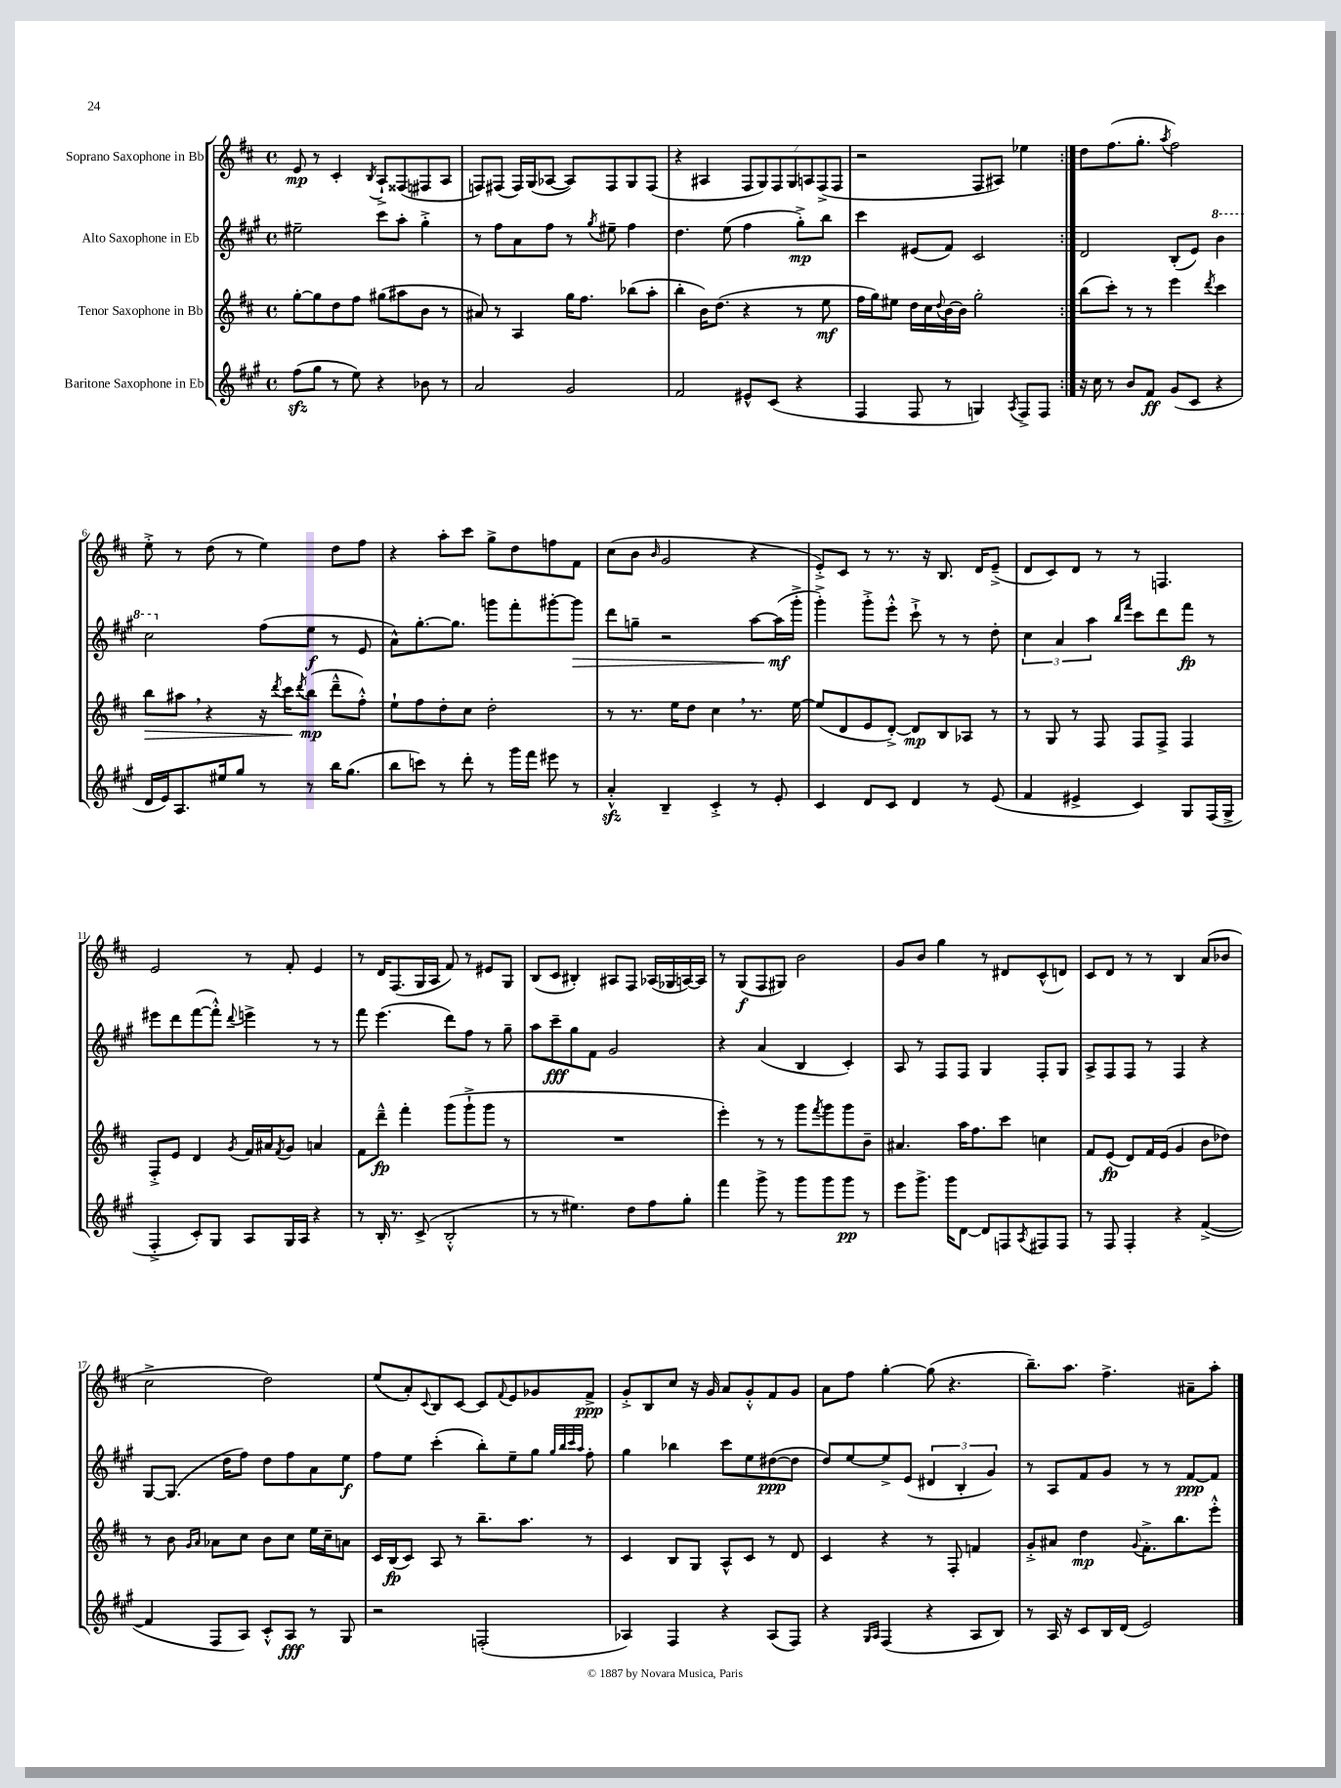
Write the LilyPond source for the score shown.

<<
\new StaffGroup <<
\new Staff = "s0" \with { instrumentName = "Soprano Saxophone in Bb" } {
    \clef treble \key d \major \defaultTimeSignature \time 4/4
    \repeat volta 2 { e'8\mp r8 cis'4-. \acciaccatura { b8 } a8-!-> fisis8( fis8 a8 |
    f8) fis8( fis16) g16( aes8~ aes8) fis8 g8 fis8( |
    r4 ais4 \tuplet 7/4 { fis8 g8) fis8 g8 a8 fis8->( fis8 } |
    r2 fis8 ais8) ees''4 | }
    d''8 fis''8.( g''8.-. \acciaccatura { a''8 } fis''2) |
    e''8-.-> r8 d''8( r8 e''4) d''8 fis''8 |
    r4 a''8-. cis'''8 g''8-> d''8 f''8 fis'8 |
    cis''8( b'8 \grace { b'16 } g'2 r4 |
    e'8-.->) cis'8 r8 r8. r16 b8. d'16 e'8--->( |
    d'8 cis'8) d'8 r8 r8 f4. |
    e'2 r8 fis'8-. e'4 |
    r8 d'16 fis8.( g16 a16 fis'8) r8 eis'8 g8 |
    b8( cis'8 bis4-.) ais8 fis8 aes16( ges16 a16~) a16 |
    r8 g8\f( fis8 gis8) b'2 |
    g'8 b'8 g''4 r8 dis'8 cis'8-^( d'8) |
    cis'8 d'8 r8 r8 b4 a'8( bes'8 |
    cis''2-> d''2) |
    e''8( a'8-.) \appoggiatura { cis'8 } b8 cis'8~ cis'8 \appoggiatura { fis'8 } e'8 ges'8 fis'8->\ppp |
    g'8-.-> b8 cis''8 r16 g'16 a'8 g'8-.-^ fis'8 g'8 |
    a'8 fis''8 g''4~-. g''8( r4. |
    b''8.--) a''8. fis''4.-> ais'8-- a''8-. \bar "|." |
}
\new Staff = "s1" \with { instrumentName = "Alto Saxophone in Eb" } {
    \clef treble \key a \major \defaultTimeSignature \time 4/4
    \repeat volta 2 { eis''2-- cis'''8 a''8-. gis''4-.-> |
    r8 fis''8 a'8 fis''8 r8 \acciaccatura { gis''8 } eis''8-- fis''4 |
    d''4. e''8( fis''4 gis''8-.->\mp) b''8 |
    cis'''4 eis'8( fis'8) cis'2 | }
    d'2 b8-.( e'8) \ottava #1 b''4 |
    cis'''2 \ottava #0 fis''8( e''8\f r8 e'8 |
    a'8-^) gis''8.~-. gis''8. g'''8 fis'''8-. gis'''8~-. gis'''8\> |
    d'''8 g''8-- r2 a''8~ a''16\mf\!( gis'''16-.-> |
    gis'''4-.->) gis'''8-.-> e'''8-.-^ cis'''8-!-> r8 r8 d''8-. |
    \tuplet 3/2 { cis''4 a'4 a''4 } \grace { b''16 fis'''16 } cis'''8 d'''8 fis'''8\fp r8 |
    eis'''8 d'''8 fis'''8~( fis'''8-.-^) \appoggiatura { d'''8 } e'''4-> r8 r8 |
    fis'''8 e'''4.( d'''8) fis''8 r8 gis''8-- |
    a''8 cis'''8--\fff gis''8 fis'8 gis'2 |
    r4 a'4( b4 cis'4-.) |
    a8 r8 fis8 fis8 gis4 fis8-. gis8 |
    a8-> fis8 fis8 r8 fis4 r4 |
    gis8~ gis8.( d''16 fis''8) d''8 fis''8 a'8 e''8\f |
    fis''8 e''8 cis'''4-.( b''8-.) e''8-- gis''8 \grace { gis''32 b''32 cis'''32 a''32 } fis''8-. |
    gis''4 bes''4 cis'''8 e''8 dis''8~\ppp( dis''8 |
    d''8) e''8~ e''8-> e'8( \tuplet 3/2 { dis'4 b4-. gis'4) } |
    r8 a8 fis'8 gis'8 r8 r8 fis'8~\ppp fis'8 \bar "|." |
}
\new Staff = "s2" \with { instrumentName = "Tenor Saxophone in Bb" } {
    \clef treble \key d \major \defaultTimeSignature \time 4/4
    \repeat volta 2 { g''8~-. g''8 d''8 fis''8 gis''8( ais''8 b'8 r8 |
    ais'8) r8 a4 g''16 fis''8. bes''8( a''8-. |
    b''4-. b'16) d''8.( r4 r8 e''8\mf |
    fis''16 g''16) eis''8 d''16 cis''16 \appoggiatura { d''8 } b'16~ b'16 g''2-. | }
    b''8( cis'''8-.) r8 r8 e'''4 \acciaccatura { d'''8 } cis'''4 |
    b''8\> ais''8 \breathe r4 r16 \acciaccatura { d'''8 } cis'''16\! \acciaccatura { d'''8 } b''8\mp( d'''8---^ fis''8-.-^) |
    e''8-! fis''8 d''8-. cis''8 d''2-. |
    r8 r8. e''16 d''8 cis''4 \breathe r8. e''16~ |
    e''8( d'8 e'8 d'8~-.->) d'8\mp b8 aes8 r8 |
    r8 g8 r8 fis8 fis8 fis8-> fis4 |
    fis8-.-> e'8 d'4 \acciaccatura { g'8 } fis'16 ais'16 \acciaccatura { fis'8 } g'8 a'4 |
    fis'8 d'''8---^\fp fis'''4-. g'''8( g'''8-!-> g'''8 r8 |
    R1 |
    e'''4-.) r8 r8 g'''8 \acciaccatura { fis'''8 } g'''8 g'''8 b'8-- |
    ais'4. a''16 fis''8. cis'''8 c''4 |
    fis'8 e'8\fp( d'8) fis'16 e'16( g'4 b'8 des''8) |
    r8 b'8 \grace { g'16 a'16 } aes'8 cis''8 b'8 cis''8 e''16 cis''16-- a'8 |
    cis'16 b16\fp( cis'8) a8 r8 b''8.-- a''8. r8 |
    cis'4 b8 g8 a8-^ cis'8 r8 d'8 |
    cis'4 r4 r8 fis8-. f'4 |
    g'8-.-> ais'8 d''4\mp \appoggiatura { g'8 } fis'8.-.-> b''8. e'''8-.-^ \bar "|." |
}
\new Staff = "s3" \with { instrumentName = "Baritone Saxophone in Eb" } {
    \clef treble \key a \major \defaultTimeSignature \time 4/4
    \repeat volta 2 { fis''8\sfz( gis''8 r8 e''8) r4 bes'8 r8 |
    a'2 gis'2 |
    fis'2 eis'8-^ cis'8( r4 |
    fis4 fis8 r8 g4) \acciaccatura { a8 } fis8-> fis8 | }
    r16 cis''16 r8 b'8 fis'8\ff gis'8( cis'8 r4 |
    d'16 e'16) a8. eis''16 gis''8 r8 r8 b''16 gis''8.( |
    b''8 c'''8) r8 d'''8-. r8 gis'''16 fis'''16 eis'''8 r8 |
    a'4-.-^\sfz b4-- cis'4-.-> r8 e'8-. |
    cis'4 d'8 cis'8 d'4 r8 e'8( |
    fis'4 eis'4-> cis'4) gis8 fis16( gis16-> |
    fis4-.-> cis'8-.) gis8 a8 gis16 a16 r4 |
    r8 b16-. r8. cis'8->( b2-.-^ |
    r8 r8 eis''4.) d''8 fis''8 gis''8-. |
    fis'''4 gis'''8-> r8 gis'''8 gis'''8 gis'''8\pp r8 |
    e'''8 gis'''8.-> gis'''16 d'8~ d'8 f8 \acciaccatura { a8 } fis8 fis8 |
    r8 fis8 fis4-. r4 fis'4~->( |
    fis'4 fis8 a8) cis'8-.-^ a8\fff r8 gis8 |
    r2 f2-.( |
    aes4) fis4 r4 aes8( fis8) |
    r4 \grace { gis16 a16 } fis4( r4 a8 b8) |
    r8 a16 r16 cis'8 b16 d'16( e'2) \bar "|." |
}
>>
>>
